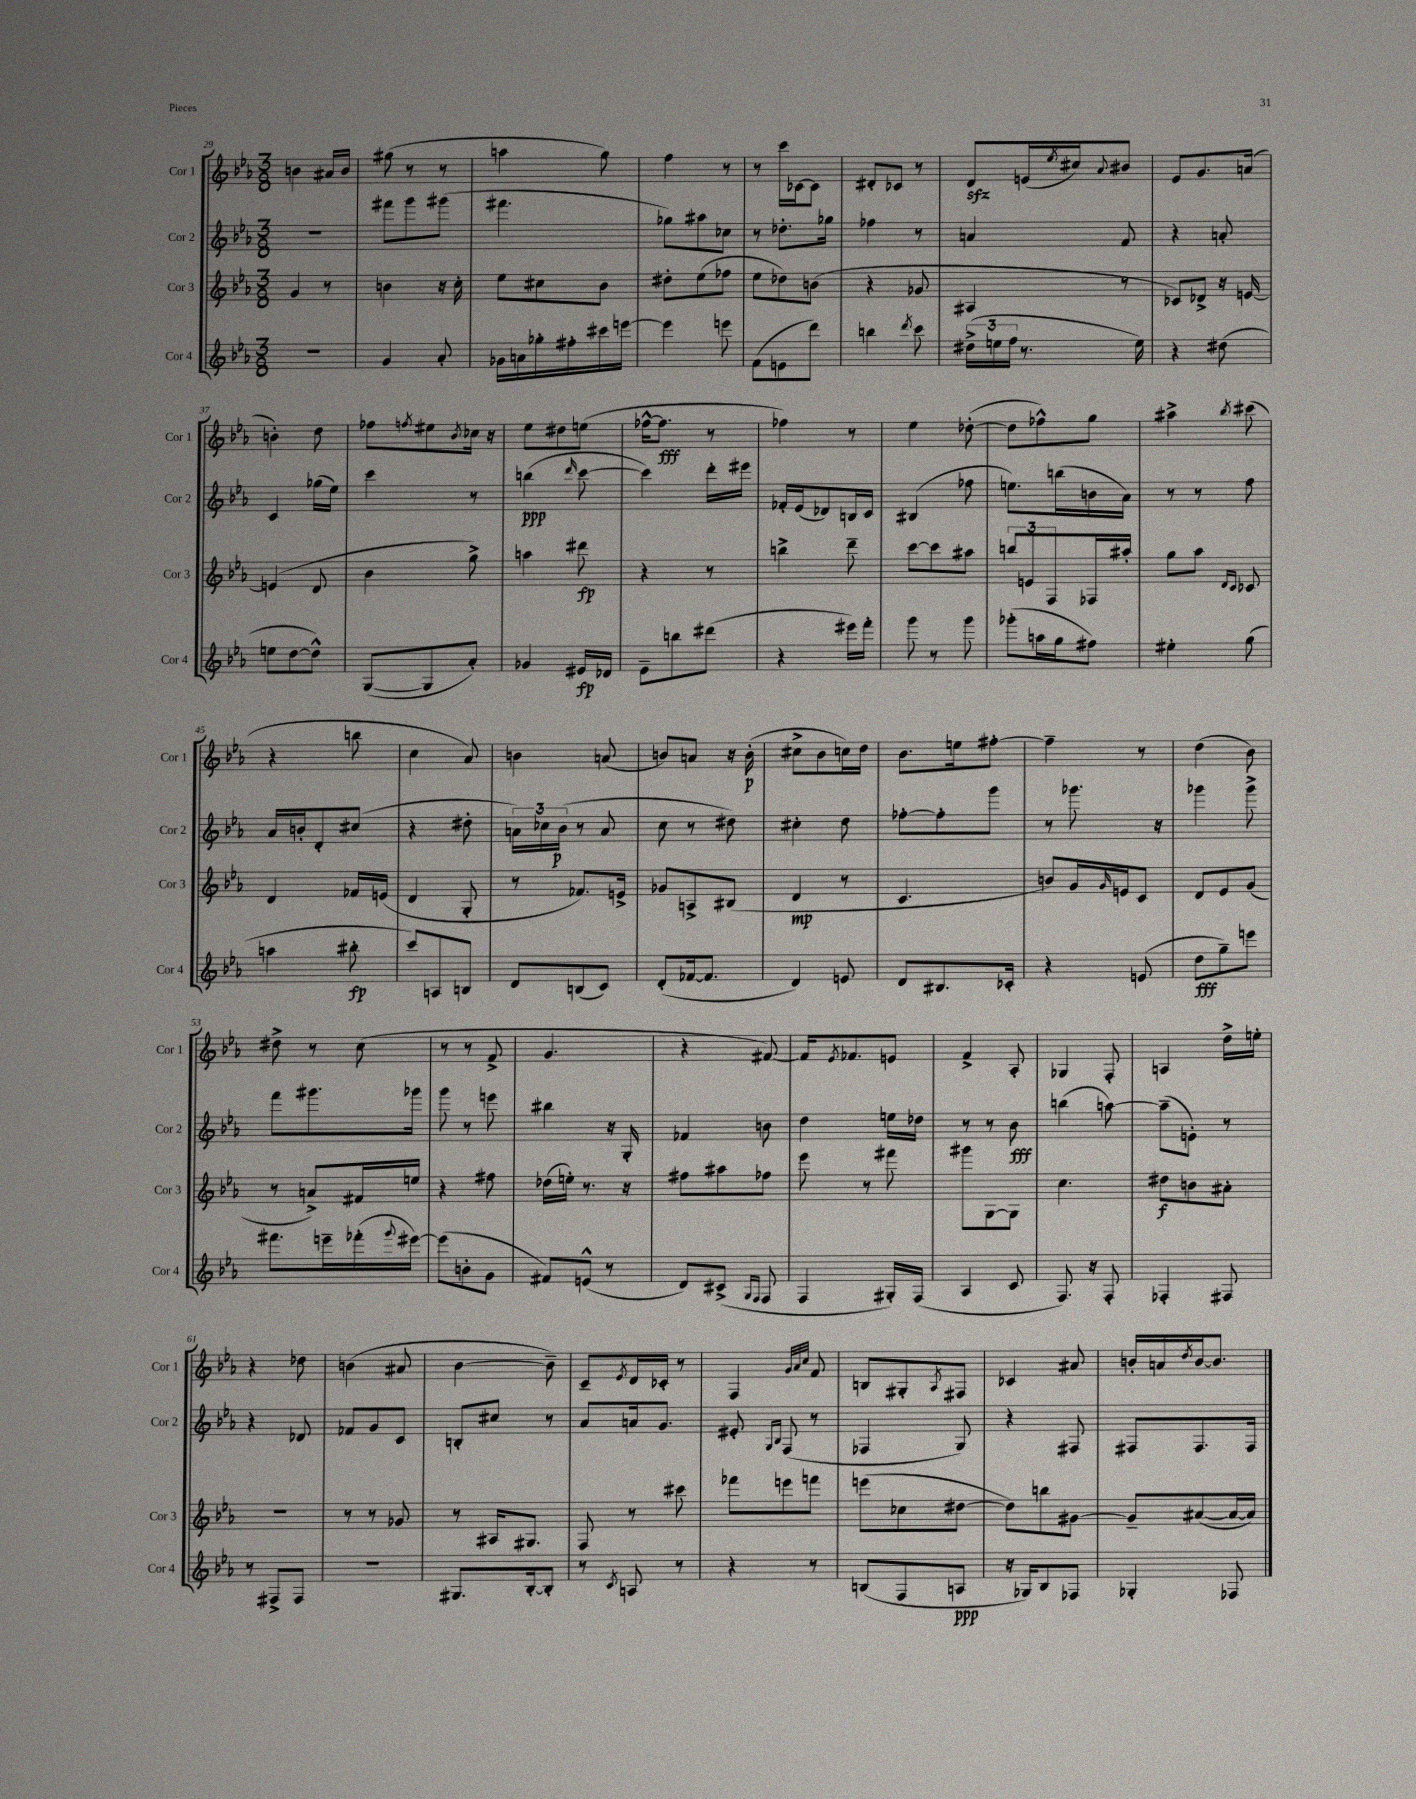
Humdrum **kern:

**kern	**kern	**kern	**kern
*staff4	*staff3	*staff2	*staff1
*clefG2	*clefG2	*clefG2	*clefG2
*k[b-e-a-]	*k[b-e-a-]	*k[b-e-a-]	*k[b-e-a-]
*M3/8	*M3/8	*M3/8	*M3/8
4.r	4g/	4.r	4b\
.	8r	.	16a#/LL
.	.	.	16b/JJ
=	=	=	=
4g/	4b\	8fff#\L	(8gg#\
.	.	8ggg\	8r
8a-'/	16r	(8ggg#\J	8r
.	16cc'\	.	.
=	=	=	=
16g-\LL	8ee-\L	4.fff#\	4aa\
16a\	.	.	.
16gg-'\	8cc#\	.	.
16ff#'\	.	.	.
16ccc#\	8b-\J	.	8gg\)
[16eee\JJ	.	.	.
=	=	=	=
4eee\]	8dd#'\L	8gg-\L)	4ff\
.	(8ee-\	8aa#\	.
8eee\	8ff-\J	8cc-\J	8r
=	=	=	=
(8f\L	8ee-\L	8r	8r
8e\	8dd-\)	8.dd-'\L	16ccc\LL
.	.	.	[16c-\J
8ddd\J)	(8b\J	.	8c-\]J
.	.	16gg-\Jk	.
=	=	=	=
4bb\	4r	4ff-\	8d#'/L
.	.	.	8c-/J
8qddd/	.	.	.
8ccc\	8g-/	8r	8r
=	=	=	=
(24dd#^\LL	4A#/	4a/	8d/L
24ee\	.	.	.
24ff\JJ	.	.	.
8.r	.	.	(16e/L
.	.	.	8qee-/
.	.	.	16cc#/J)
.	.	.	8qqa-/
.	8r	8f/	8b#/J
16ee\)	.	.	.
=	=	=	=
4r	8c-/L)	4r	8e-/L
.	8d-^/J	.	8.g/
(8dd#\	16r	8a'/	.
.	[16e/	.	(16a/Jk
=	=	=	=
8ee\L	(4e/]	4c/	4b'\)
[8dd\	.	.	.
8dd^^\]J)	8d/	(16gg-\LL	8dd\
.	.	16ee-\JJ)	.
=	=	=	=
([8G/L	4b-\	4ccc\	8ff-\L
.	.	.	8qff/
8G/]	.	.	8ee#\
.	.	.	8qb-/
8a-'/J)	8gg^\)	8r	16cc-\Jk
.	.	.	16r
=	=	=	=
4g-/	4aa\	(4bb\	8ee-\L
.	.	.	8dd#\
.	.	16qqddd/	.
16e#/LL	8ddd#\	[8ccc\	(8ee\J
16d-/JJ	.	.	.
=	=	=	=
8e-~\L	4r	4ccc\])	[16ff-^^\LK
.	.	.	8.ff-\]J
8bb\	.	.	.
(8ddd#\J	8r	16ddd'\LL	8r
.	.	16eee#\JJ	.
=	=	=	=
4r	4bb^\	16f-'/LL	4ff-\)
.	.	(16e-/J	.
.	.	8d-/)	.
16eee#\LL)	8ddd~\	16B/L	8r
16fff'\JJ	.	16c/JJ	.
=	=	=	=
8ggg\	[8ccc\L	(4B#/	4ee-\
8r	8ccc\]	.	.
8ggg\	8aa#\J	8ff-\	([8dd-'\
=	=	=	=
(8ggg-'\L	12bb/L	8.ee\L)	8dd-\]L
.	12e/	.	.
16aa\L	.	.	8ff-^^\)
.	12F/	.	.
16gg\J	.	(16bb\L	.
8ff#\J)	16F-/L	16b\	8gg\J
.	16aa#'/JJ	16a-\JJ)	.
=	=	=	=
4ee#'\	8gg\L	8r	4aa#^\
.	8aa-\J	8r	.
.	16qqd/LL	.	.
.	16qqc/JJ	.	8qbb-/
(8gg\	8c-/	8ff\	(8ccc#\
=	=	=	=
4aa\	4d/	16a-/LL	4r
.	.	16b'/J	.
.	.	8d'/	.
8bb#'\	16f-/LL	(8cc#/J	8bb\
.	(16e/JJ	.	.
=	=	=	=
8ccc/L)	4d/	4r	4cc\
8A/	.	.	.
8B/J	8G'/	8dd#'\	8a-/)
=	=	=	=
8d/L	8r	24a\LL)	4b\
.	.	24cc-\	.
.	.	(24b-\JJ	.
(8B/	8.f-/L)	8r	.
8c/J)	.	8a/	(8a/
.	16e^/Jk	.	.
=	=	=	=
(8d'/L	8g-/L	8cc\	8b/L)
[16f-/k	8A^/	8r	8a/J
8.f-/]J	.	.	.
.	(8B#/J	8dd#\)	16r
.	.	.	(16b'\
=	=	=	=
4d/)	4d/	4cc#'\	8cc#^\L
.	.	.	8b-\
8e/	8r	8dd\	16cc\L)
.	.	.	16dd\JJ
=	=	=	=
8d/L	4.c/	[8ff-'\L	8.b-\L
8.B#/	.	8ff-'\]	.
.	.	.	16ee\k
.	.	8ggg\J	[8ff#'\J
16c-'/Jk	.	.	.
=	=	=	=
4r	8b/L)	8r	4ff#~\]
.	16g/L	8.ggg-\	.
.	16qqg/	.	.
.	16e/J	.	.
(8e/	8c/J	.	8r
.	.	16r	.
=	=	=	=
8dd\L	8d/L	4ggg-\	(4dd\
8gg~\)	8e-/	.	.
8eee\J	(8g/J	8ggg-^\	8b-\)
=	=	=	=
8.fff#\L	8r	8fff\L	8dd#^\
.	8a^/L)	8.ggg#\	8r
16eee~\L	.	.	.
(16fff-'\	16f#/L	.	(8cc\
8qqggg/	.	.	.
[16eee#\JJ)	16ee/JJ	16ggg-\Jk	.
=	=	=	=
(8eee#\]L	4r	8ggg\	8r
8b'\	.	8r	8r
8g\J	8ff#\	8eee\	8f^/
=	=	=	=
8f#/L)	(16dd-\LL	4bb#\	4.g/
.	16ee'\JJ)	.	.
(8e^^/J	8.r	.	.
8r	.	16r	.
.	16r	16G'/	.
=	=	=	=
8d/L)	8ff#\L	4f-/	4r
(8c#^/J	8aa#\	.	.
16qqG/LL	.	.	.
16qqF/JJ	.	.	.
8F/	8ff-\J	8b\	[8f#/)
=	=	=	=
4F/	8eee-\	4dd\	16f#/]LK
.	.	.	8qe-/
.	.	.	8.f-/
.	8r	.	.
16G#'/LL)	8fff#\	16ee\LL	8e/J
(16F/JJ	.	16dd-\JJ	.
=	=	=	=
4A-/	8ggg#\L	8r	4f^/
.	[8G\	8r	.
8c/	8G\]J	8b-\	8A-'/
=	=	=	=
8.F/)	4.cc\	(4bb\	4G-/
16r	.	.	.
8F'/	.	[8aa\)	8F'/
=	=	=	=
4F-'/	8dd#\L	(8aa~\]L	4A/
.	8b\	8e'\J)	.
8F#/	8a#'\J	8r	16dd^\LL
.	.	.	16ee'\JJ
=	=	=	=
8r	4.r	4r	4r
8F#^/L	.	.	.
8F#/J	.	8d-/	8dd-\
=	=	=	=
4.r	8r	8f-/L	(4b\
.	8r	8g/	.
.	8g-/	8c/J	8a#/
=	=	=	=
8.G#/L	8r	8B'/L	[4b-\
.	16A#/LK	8cc#/J	.
[16B-'/k	8.G#/J	.	.
8B-'/]J	.	8r	8b-~\])
=	=	=	=
8r	8F/	8a-/L	8c~/L
8qc/	.	.	8qe-/
8A/	8r	16a/k	16d/L
.	.	8.g/J	16c-'/JJ
8r	8ccc#\	.	8r
=	=	=	=
4r	8fff-\L	8e#'/	4F/
.	.	16qqG/LL	.
.	.	16qqB-/JJ	.
.	8eee\	(8F/	.
.	.	.	32qqg/LLL
.	.	.	32qqa-/
.	.	.	32qqcc/JJJ
8r	8fff\J	8r	8f/
=	=	=	=
(8B/L	(8eee\L	4F-/	8B/L
8F/	8cc-\	.	8G#'/
.	.	.	8qA-/
8A/J	[8dd#\J	8G/)	8F#/J
=	=	=	=
16r	8dd#\]L)	4r	4c-/
16G-/LK)	.	.	.
8B-/	8bb\	.	.
8F-/J	[8g#\J	8F#/	8a#/
=	=	=	=
4G-'/	8g#~/]L	8F#/L	16b'/LL
.	.	.	16a/
.	.	.	8qdd/
.	([8a#/	8.F#/	[16b/J
.	.	.	8.b/]J
8F-/	16a#/_L	.	.
.	16a#/]JJ)	16F#/Jk	.
==	==	==	==
*-	*-	*-	*-
